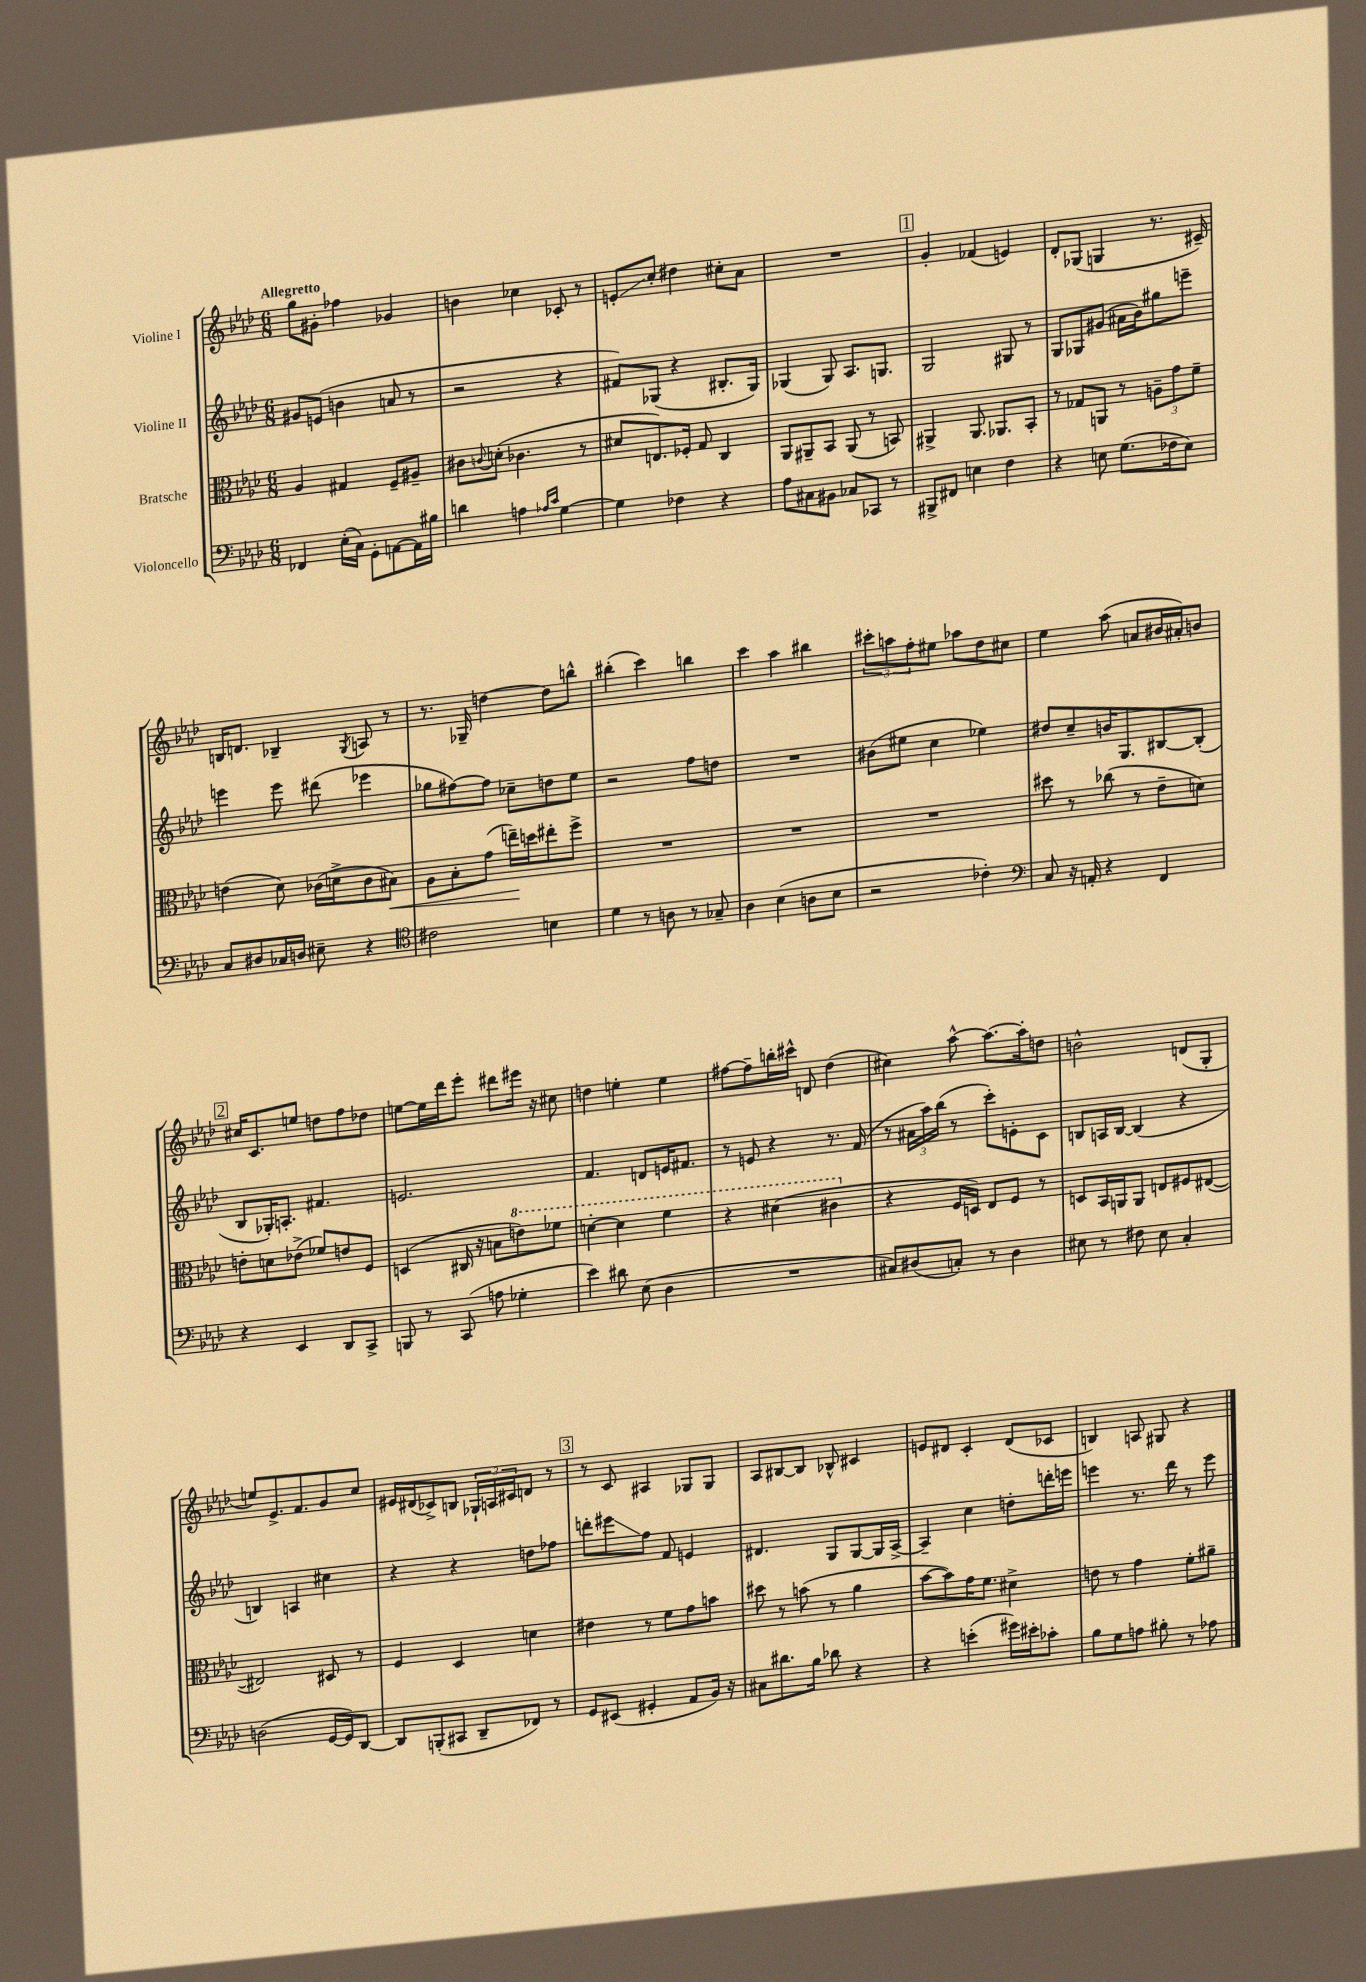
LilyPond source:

<<
\new StaffGroup <<
\new Staff = "s0" \with { instrumentName = "Violine I" } {
    \clef treble \key aes \major \numericTimeSignature \time 6/8 \tempo "Allegretto"
    g''8 gis'8-. fes''4 ges'4 |
    b'4 ces''4 ces'8-. r8 |
    e'8-.\glissando c''8-. dis''4 cis''8-. aes'8 |
    R2. |
    \mark \markup { \box "1" } g'4-. fes'4( e'4) |
    des'8-. ges8( g4 r8. cis'16--) |
    b16 d'8. bes4-- \acciaccatura { g8 } a8 r8 |
    r8. ges16-- d''4~ d''8 b''8-^ |
    bis''4-.( c'''4) b''4 |
    c'''4 aes''4 bis''4 |
    \tuplet 3/2 { cis'''8-. a''8 f''8-. } eis''8 aes''8 des''8 cis''8 |
    ees''4 aes''8( a'8 bis'16 ais'16-.) b'8 |
    \mark \markup { \box "2" } cis''16 c'8. e''8 d''8 f''8 des''8 |
    e''8~ e''16 des'''16 ees'''8-. dis'''8 eis'''16 r16 cis''8 |
    d''4 e''4-. e''4 |
    fis''8~ fis''8-- b''16-. cis'''16-^ d'8 des''4( |
    cis''4) aes''8~-^ aes''8.~ aes''16-. d''8 |
    b'2-^ d'8( g8-. |
    e''8) ees'8.-> f'8. g'8 c''8 |
    eis'16 dis'16( ces'8->) b8 \tuplet 3/2 { ges16-! a16 cis'16 } d'8 r8 |
    \mark \markup { \box "3" } r8 c'8 ais4 ges8 ges8 |
    aes8 bis8~ bis8 bes8-^ cis'4 |
    e'8 dis'8 c'4-. dis'8( ces'8 |
    b4) a8 gis8 r4 \bar "|." |
}
\new Staff = "s1" \with { instrumentName = "Violine II" } {
    \clef treble \key aes \major \numericTimeSignature \time 6/8
    gis'8 e'8( b'4 a'8 r8 |
    r2 r4 |
    fis'8) ges8( r4 bis8.-. ges16) |
    ges4( ges8) aes8. g8. |
    \mark \markup { \box "1" } g2 gis8 r8 |
    g8 ges8 gis'8( ais'16 bes'16) gis''8 e'''8-- |
    e'''4 e'''8 dis'''8( ees'''4 |
    ges''8 fis''8~) fis''8 ces''8-- d''8 ees''8 |
    r2 f''8 d''8 |
    R2. |
    bis'8( eis''8 c''4 ees''4) |
    dis''8 c''8-- b'16 g8. bis8~ bis8-.( |
    \mark \markup { \box "2" } bes8 ges16-.) a8.-. fis'4. |
    e'2. |
    f'4. d'8 e'16 fis'8. |
    r8 e'8 r4 r8. f'16( |
    r8 \tuplet 3/2 { ais'16 aes''16) bes''16( } r8 c'''8-.) e'8-. c'8 |
    b8 a16 b16~ b4( r4 |
    b4) a4 cis''4 |
    r4 r4 d''8 fes''8 |
    \mark \markup { \box "3" } d'''8-. eis'''8\glissando f''8 f'8 e'4 |
    dis'4. g8 g8~ g16 aes16~-> |
    aes4-- c''4 d''8-. d'''16-. e'''16 |
    e'''4 r8. des'''16 r8 e'''8 \bar "|." |
}
\new Staff = "s2" \with { instrumentName = "Bratsche" } {
    \clef alto \key aes \major \numericTimeSignature \time 6/8
    aes4 gis4 f8-- ais8-- |
    cis'8 \appoggiatura { c'8 } d'8-.( ces'4. r8 |
    dis'8 e8.) fes16-. g8 c4 |
    aes,8 ais,8-- bes,8 ais,8( r8 b,8) |
    \mark \markup { \box "1" } ais,4-> ais,8. aes,8. bes,8-. |
    r8 ges8 a,8 r8 \tuplet 3/2 { a8-- g'8 f'8-- } |
    e'4( des'8) ces'16( d'16-> ces'8 bis8\<) |
    aes8 bes8-. g'8( e''16--\!) d''16 eis''8-. f''8-> |
    R2. |
    R2. |
    R2. |
    dis''8 r8 ces''8( r8 ees'8-- d'8) |
    \mark \markup { \box "2" } e'8-. d'8 ees'8->( fes'8) e'8 f8 |
    d4( cis16 r16 b8 \ottava #1 e''8) fes''8 |
    d''4~-. d''4 f''4 |
    r4 dis''4( cis''4 \ottava #0 |
    r4 f16 d16) ees8 f8 r8 |
    d8 bes,16 a,16 a,8 e8 fis8 eis8~( |
    eis2) dis8 r8 |
    f4 des4 d'4 |
    \mark \markup { \box "3" } eis'4 r8 f'8 g'8 b'8 |
    dis''8 r8 b'8( r8 aes'4 |
    bes'8~ bes'8) g'16 f'8. dis'4-> |
    e'8 r8 g'4 f'8-. ais'8-- \bar "|." |
}
\new Staff = "s3" \with { instrumentName = "Violoncello" } {
    \clef bass \key aes \major \numericTimeSignature \time 6/8
    fes,4 ees16-.( c16) g,8-. a,8~ a,16 bis16 |
    d'4 a4 \grace { aes16 c'16 } g4~ |
    g4 fes4 r4 |
    aes8 cis8 bis,8 ces8 ces,8 r8 |
    \mark \markup { \box "1" } bis,,8-> fis,8 e4 f4 |
    r4 e8 g8.( fes16 e8) |
    c8 dis8 ces16 d16 eis8-- r4 |
    \clef tenor cis'2 b4 |
    des'4 r8 a8 r8 ges8-- |
    aes4 bes4( a8 bes8 |
    r2 ces'4-.) |
    \clef bass c8 r16 a,16-. r4 f,4 |
    \mark \markup { \box "2" } r4 ees,4 des,8 c,8-> |
    b,,8 r8 c,8( a8 ges4-. |
    ees'4) dis'8 ees8( des4 |
    R2. |
    cis8) dis8( c8-.) r8 dis4 |
    eis8 r8 fis8 eis8 c4-. |
    d2( g,16~ g,16) des,8~ |
    des,8 b,,8-.( cis,8 des,8-- fes,8) r8 |
    \mark \markup { \box "3" } g,8 eis,8( gis,4-. aes,8 bes,16) r16 |
    cis8 dis'8. bes16 des'8 r4 |
    r4 e'4-.( gis'16) eis'16-. ces'8-. |
    bes8 g8 a8 bis8-. r8 aes8 \bar "|." |
}
>>
>>
\layout { \context { \Score \remove "Bar_number_engraver" } }
